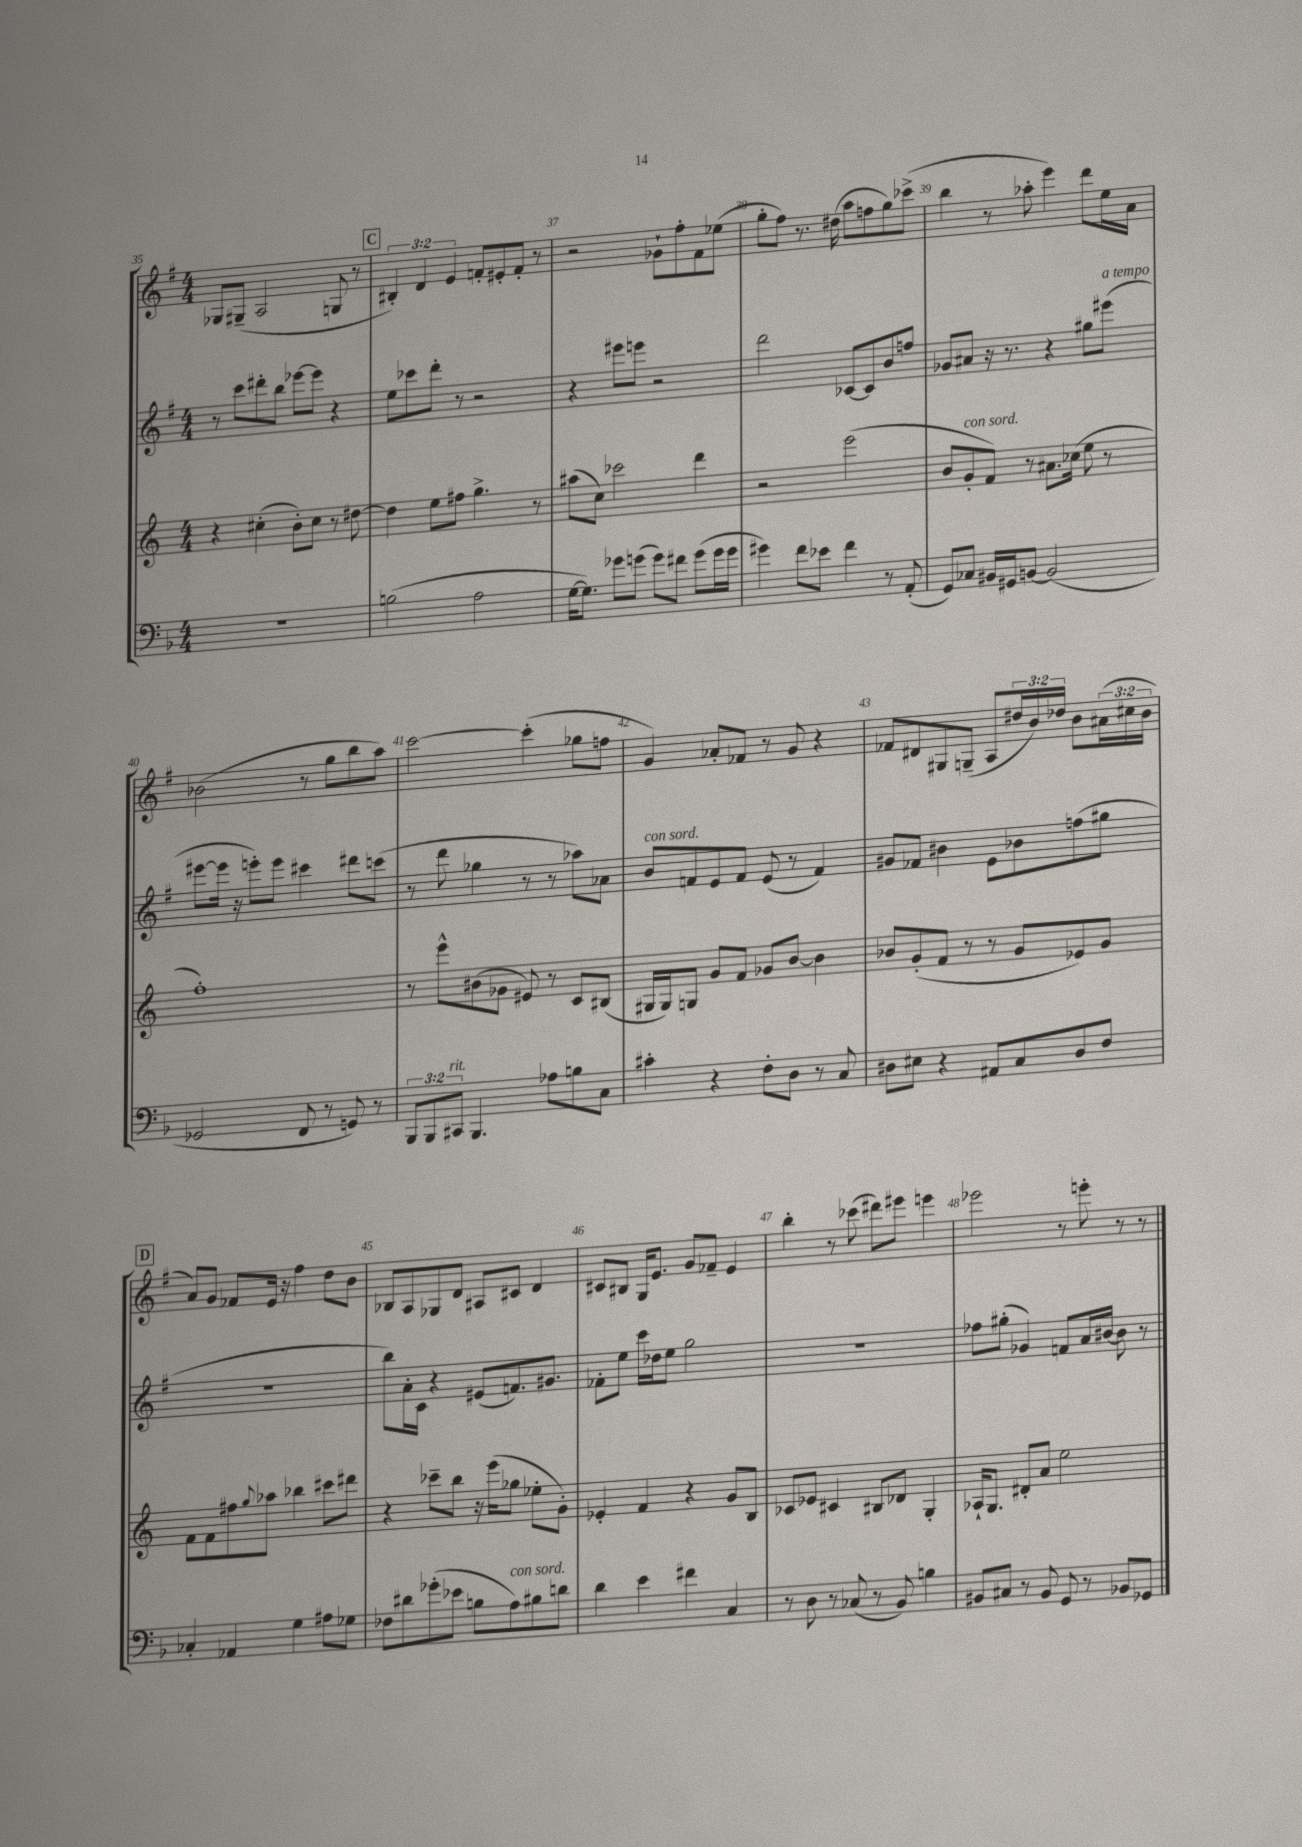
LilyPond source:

<<
\new StaffGroup <<
\new Staff = "s0" {
    \clef treble \key g \major \numericTimeSignature \time 4/4 \override Staff.TupletNumber.text = #tuplet-number::calc-fraction-text
    ges8 gis8--( a2 g8 r8 |
    \mark \markup { \box "C" } \tuplet 3/2 { bis4-.) d'4 e'4 } f'8-. eis'8-. f'8-. r8 |
    r2 ges'8-! fis''8-. fis'8 ees''8( |
    g''8-. fis''8) r8. dis''16( a''8 f''8 g''8) ces'''8->( |
    b''4 r8 aes''8-. e'''4) d'''8 e''16 a'16 |
    bes'2( r8 g''8 b''8 a''8) |
    c'''2~ c'''4-.( ges''8 f''8 |
    g'4) aes'8-. fes'8 r8 g'8 r4 |
    fes'8 dis'8 gis8 g8--( a8 \tuplet 3/2 { dis''16 b'16) des''16 } b'8 \tuplet 3/2 { ais'16( cis''16 b'16 } |
    \mark \markup { \box "D" } a'8) g'8 fes'8 e'16 r16 fis''4 d''8 b'8 |
    bes8 a8 ges8 d'8 ais8 cis'8 d'4 |
    cis'8 bis8 g16 e'8. g'8 fes'8-- e'4 |
    b''4-. r8 ces'''8( dis'''8) eis'''8 e'''4 |
    ees'''2 r8 e'''8-. r8 r8 \bar "|." |
}
\new Staff = "s1" {
    \clef treble \key g \major \numericTimeSignature \time 4/4
    r8 c'''8 dis'''8-. b''8 ees'''8~ ees'''8 r4 |
    \mark \markup { \box "C" } e''8 ces'''8 d'''8-. r8 r2 |
    r4 eis'''8 e'''8 r2 |
    d'''2 ces'8~ ces'8 b'8 f''8 |
    ges'8 ais'8 r16 r8. r4 gis''8 eis'''8^\markup { \italic "a tempo" }( |
    eis'''8~ eis'''16 r16 e'''8-.) e'''8 cis'''4 dis'''8 c'''8( |
    r8 d'''8 ges''4 r8 r8 aes''8) aes'8 |
    b'8^\markup { \italic "con sord." } f'8 e'8 f'8 e'8( r8 f'4) |
    gis'8 fes'8 bis'4 e'8 bes'8 f''8( gis''8 |
    \mark \markup { \box "D" } R1 |
    b''8) a'16-. c'16 r4 eis'8( f'8.) gis'8. |
    fes'8-. e''8 c'''16 des''16 e''8 g''2 |
    R1 |
    fes''8 gis''8-.( ges'4) f'8 a'16 bis'16~ bis'8 r8 \bar "|." |
}
\new Staff = "s2" {
    \clef treble \key c \major \numericTimeSignature \time 4/4
    r4 cis''4-.( b'8-.) cis''8 r8 dis''8~ |
    \mark \markup { \box "C" } dis''4 e''8 fis''8 g''4.-> r8 |
    ais''8( c''8) ces'''2 d'''4 |
    r2 e'''2( |
    b'8 g'8-.^\markup { \italic "con sord." } f'8) r8 ais'8. ces''16( e''8 r8 |
    f''1-.) |
    r8 e'''8-^ bis'8( ges'8 eis'8) r8 c'8 bis8( |
    gis16 gis16) g8 g'8 f'8 ges'8 b'8~ b'4 |
    bes'8 g'8-.( f'8 r8 r8 g'8 ees'8) g'8 |
    \mark \markup { \box "D" } f'8 f'8 fis''8 \appoggiatura { g''8 } aes''8 bes''4 cis'''8 dis'''8 |
    r4 ces'''8-- b''8 r16 e'''16( ges''8 ees''8-. g'8-.) |
    ees'4-. f'4 r4 g'8 b8 |
    ces'8 ees'8 cis'4 bis8 des'8 g4-. |
    aes16-! g8. dis'8-. a'8 e''2 \bar "|." |
}
\new Staff = "s3" {
    \clef bass \key f \major \numericTimeSignature \time 4/4 \override Staff.TupletNumber.text = #tuplet-number::calc-fraction-text
    R1 |
    \mark \markup { \box "C" } b2( a2 |
    g16~ g8.) ges'8 g'8( g'8) fis'8 g'8( g'16 g'16 |
    gis'4) f'8 ees'8 f'4 r8 a,8-.( |
    g,8) ces8 bis,16 gis,16 b,8~ b,2( |
    ges,2 f,8 r8 g,8) r8 |
    \tuplet 3/2 { bes,,8 bes,,8 cis,8^\markup { \italic "rit." } } bes,,4. aes8 b8 c8 |
    cis'4-. r4 f8-. d8 r8 c8 |
    dis8 eis8 r4 ais,8 c8 dis8 f8 |
    \mark \markup { \box "D" } ces4-. aes,4 g4 ais8 ges8 |
    fes8 dis'8 ges'8-.( ees'8 b8 a8^\markup { \italic "con sord." }) bis8 d'8 |
    d'4 e'4 fis'4 c4 |
    r8 d8 r8 ces8( r8 bes,8) b4 |
    bis,8 cis8 r8 bis,8 g,8 r8 bes,8 ges,8 \bar "|." |
}
>>
>>
\layout { \context { \Score currentBarNumber = #35 \override BarNumber.break-visibility = ##(#f #t #t) barNumberVisibility = #all-bar-numbers-visible } }
